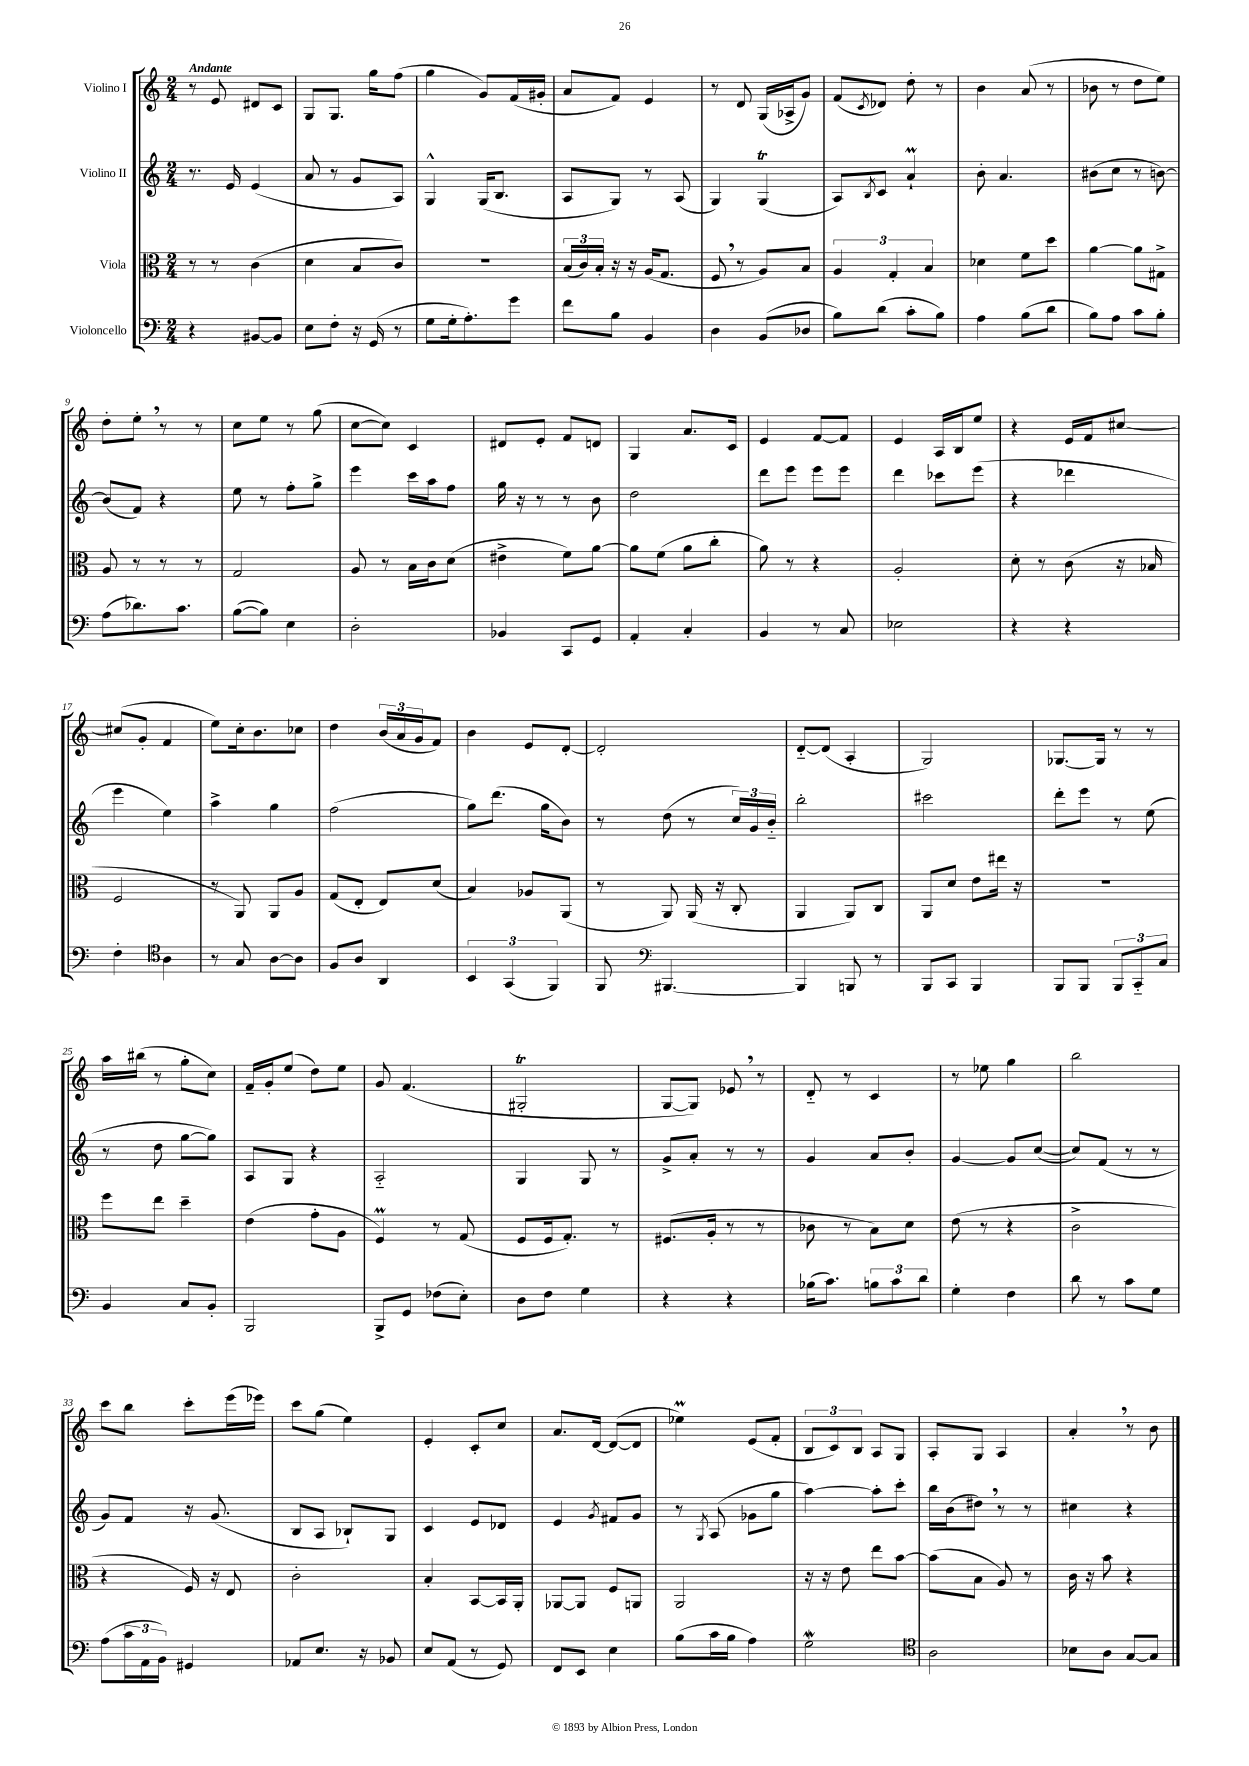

**kern	**kern	**kern	**kern
*part4	*part3	*part2	*part1
*staff4	*staff3	*staff2	*staff1
*I"Violoncello	*I"Viola	*I"Violino II	*I"Violino I
*clefF4	*clefC3	*clefG2	*clefG2
*k[]	*k[]	*k[]	*k[]
*M2/4	*M2/4	*M2/4	*M2/4
=1	=1	=1	=1
!	!	!	!LO:TX:a:B:t=Andante
4r	8r	8.r	8r
.	8r	.	8e/
.	.	16e/	.
[8BB#X/L	(4c\	(4e/	8d#X/L
8BB#/J]	.	.	8c/J
=2	=2	=2	=2
8E\L	4d\	8a/	8G/L
8F'\J	.	8r	8.G/J
16r	8B/L	8g/L	.
(16GG/	.	.	16gg\KL
8r	8c/J)	8A/J)	(8ff\J
=3	=3	=3	=3
8G\L	2r	4G^^/	4gg\
16G'\k	.	.	.
8.A'\)	.	.	.
.	.	(16G/KL	8g/L)
.	.	8.B/J	.
8g\J	.	.	(16f/L
.	.	.	16g#X'/JJ
=4	=4	=4	=4
8f\L	(24B/LL	8A/L	8a/L
.	24c/)	.	.
.	24B'/JJ	.	.
8B\J	16r	8G/J)	8f/J)
.	16r	.	.
4BB/	(16A/KL	8r	4e/
.	8.G/J	.	.
.	.	(8A/	.
=5	=5	=5	=5
4D\	8F,/	4G/)	8r
.	8r	.	8d/
(8BB/L	8A/L)	(4GT/	(16G/LL
.	.	.	16A-X^/J
8D-X/J	8B/J	.	8g/J)
=6	=6	=6	=6
8B\L)	6A/	8A/L)	(8f/L
.	.	8qB/	8qc/
(8d\J	.	8c/J	8d-X/J)
.	6G'/	.	.
8c'\L	.	4aM`/	8dd'\
.	6B/	.	.
8B\J)	.	.	8r
=7	=7	=7	=7
4A\	4d-X\	8b'\	4b\
.	.	4.a/	.
(8B\L	8f\L	.	(8a/
8d\J	8dd\J	.	8r
=8	=8	=8	=8
8B\L)	[4a\	(8b#X\L	8b-X\
8A\J	.	8cc\J	8r
8c\L	8a\L]	8r	8dd\L
8B'\J	8G#X^\J	[8bn\)	8ee\J)
!!LO:LB:g=z
=9	=9	=9	=9
(8A\L	8A/	(8b/L]	8dd'\L
8.d-X\)	8r	8f/J)	8ee',\J
.	8r	4r	8r
8.c\J	.	.	.
.	8r	.	8r
=10	=10	=10	=10
([8B\L	2G/	8ee\	8cc\L
8B\J])	.	8r	8ee\J
4E\	.	8ff'\L	8r
.	.	8gg^\J	(8gg\
=11	=11	=11	=11
2D'\	8A/	4eee\	[8cc\L
.	8r	.	8cc\J])
.	16B\LL	16ccc\LL	4c/
.	16c\J	16aa\J	.
.	(8d\J	8ff\J	.
=12	=12	=12	=12
4BB-X/	4e#X^\	16gg\	8d#X/L
.	.	16r	.
.	.	8r	8e'/J
8CC/L	8f\L)	8r	8f/L
8GG/J	[8a\J	8b\	8dn/J
=13	=13	=13	=13
4AA'/	8a\L]	2dd\	4G/
.	(8f\J	.	.
4C'/	8a\L	.	8.a/L
.	8cc'\J	.	.
.	.	.	16c/Jk
=14	=14	=14	=14
4BB/	8a\)	8ddd\L	4e/
.	8r	8eee\J	.
8r	4r	8eee\L	[8f/L
8C/	.	8eee\J	8f/J]
=15	=15	=15	=15
2E-X\	2A'/	4ddd\	4e/
.	.	8ccc-X\L	16A/LL
.	.	.	16B/J
.	.	(8eee\J	8ee/J
=16	=16	=16	=16
4r	8d'\	4r	4r
.	8r	.	.
4r	(8c\	4ddd-X\	16e/LL
.	.	.	16f/J
.	16r	.	[8cc#X/J
.	16B-X/	.	.
!!LO:LB:g=z
=17	=17	=17	=17
4F'\	2F/	4eee\	(8cc#X/L]
.	.	.	8g'/J
*clefC4	*	*	*
4A\	.	4ee\)	4f/
=18	=18	=18	=18
8r	8r	4aa^\	8ee\L)
8G/	8AA/)	.	16cc'\k
.	.	.	8.b\
[8A\L	8AA/L	4gg\	.
8A\J]	8A/J	.	8cc-X\J
=19	=19	=19	=19
8F/L	(8G/L	(2ff\	4dd\
8A/J	8E'/J	.	.
4AA/	8E/L)	.	(24b/LL
.	.	.	24a/
.	.	.	24g/J
.	(8d/J	.	8f/J)
=20	=20	=20	=20
6BB/	4B/)	8gg\L)	4b\
.	.	(8.ddd\J	.
(6GG/	.	.	.
.	8A-X/L	.	8e/L
.	.	16gg\KL	.
6FF/)	.	.	.
.	(8AA/J	8b\J)	[8d'/J
=21	=21	=21	=21
8FF/	8r	8r	2d'/]
*clefF4	*	*	*
[4.BBB#X/	8AA/)	(8dd\	.
.	(16AA/	8r	.
.	16r	.	.
.	8C'/	24cc/LL)	.
.	.	24g/	.
.	.	24b/JJ	.
=22	=22	=22	=22
4BBB#/]	4AA/	2bb'\	[8d/L
.	.	.	(8d/J]
8BBBn/	8AA/L)	.	4A'/
8r	8C/J	.	.
=23	=23	=23	=23
8BBB/L	8AA/L	2ccc#X\	2G/)
8CC/J	8d/J	.	.
4BBB/	8e\L	.	.
.	16ee#X\Jk	.	.
.	16r	.	.
=24	=24	=24	=24
8BBB/L	2r	8ddd'\L	[8.G-X/L
8BBB/J	.	8eee\J	.
.	.	.	16G-/Jk]
12BBB/L	.	8r	8r
12CC/	.	.	.
.	.	(8ee\	8r
12C/J	.	.	.
!!LO:LB:g=z
=25	=25	=25	=25
4BB/	8ff\L	8r	16aa\LL
.	.	.	(16bb#X\JJ
.	8ee\J	8dd\	8r
8C/L	4dd~\	[8gg\L	8gg'\L
8BB'/J	.	8gg\J])	8cc\J)
=26	=26	=26	=26
2BBB/	(4e\	8A/L	16f~/LL
.	.	.	16g'/J
.	.	8G/J	(8ee/J
.	8g'\L	4r	8dd\L)
.	8A\J	.	8ee\J
=27	=27	=27	=27
8BBB^/L	4FM/)	2A/	8g/
8GG/J	.	.	(4.f/
(8F-X\L	8r	.	.
8E'\J)	(8G/	.	.
=28	=28	=28	=28
8D\L	8F/L	4G/	2G#Xt'/
8F\J	16F/k	.	.
.	8.G'/J)	.	.
4G\	.	8G/	.
.	8r	8r	.
=29	=29	=29	=29
4r	(8.F#X/L	8g^/L	[8G/L
.	.	8a'/J	8G/J])
.	16A'/Jk	.	.
4r	8r	8r	8e-X,/
.	8r	8r	8r
=30	=30	=30	=30
(16B-X\KL	8c-X\	4g/	8d/
8.c\J)	.	.	.
.	8r	.	8r
12Bn\L	8B\L)	8a/L	4c/
12c\	.	.	.
.	8d\J	8b'/J	.
12d\J	.	.	.
=31	=31	=31	=31
4G'\	(8e\	[4g/	8r
.	8r	.	8ee-X\
4F\	4r	8g/L]	4gg\
.	.	([8cc/J	.
=32	=32	=32	=32
8d\	2c^\	8cc/L])	2bb\
8r	.	(8f/J	.
8c\L	.	8r	.
8G\J	.	8r	.
!!LO:LB:g=z
=33	=33	=33	=33
(8A\L	4r	8g/L)	8ccc\L
24c\L	.	8f/J	8bb\J
24AA\	.	.	.
24BB\JJ)	.	.	.
4GG#X/	16F/)	16r	8ccc'\L
.	16r	(8.g/	.
.	8E/	.	(16eee\L
.	.	.	16eee-X\JJ)
=34	=34	=34	=34
8AA-X/L	2c'\	8B/L	8ccc\L
8.E/J	.	8A/J	(8gg\J
.	.	8B-X`/L)	4ee\)
16r	.	.	.
8BB-X/	.	8G/J	.
=35	=35	=35	=35
8E/L	4B'/	4c/	4e'/
(8AA/J	.	.	.
8r	[8BB/L	8e/L	8c'/L
8GG/)	16BB/L]	8d-X/J	8cc/J
.	16AA'/JJ	.	.
=36	=36	=36	=36
8FF/L	[8AA-X/L	4e/	8.a/L
8EE/J	8AA-/J]	.	.
.	.	.	[16d/Jk
.	.	8qg/	.
4E\	8F/L	8f#X/L	(8d/L_
.	8AAn/J	8g/J	8d/J]
=37	=37	=37	=37
(8B\L	2AA/	8r	4ee-XM\)
.	.	8qG/	.
16c\L	.	(8A/	.
16B\JJ	.	.	.
4A\)	.	8g-X\L	(8e/L
.	.	8gg\J	8f'/J
=38	=38	=38	=38
2GW\	16r	[4aa\)	12B/L
.	16r	.	.
.	.	.	12c/)
.	8e\	.	.
.	.	.	12B/J
.	8ee\L	8aa'\L]	8A/L
.	[8b\J	8ccc'\J	8G/J
=39	=39	=39	=39
*clefC4	*	*	*
2A\	(8b\L]	16bb\LL	8A'/L
.	.	(16b\J	.
.	8B\J	8dd#X,\J)	8G/J
.	8A/)	8r	4A/
.	8r	8r	.
=40	=40	=40	=40
8B-X\L	16c\	4cc#X\	4a',/
.	16r	.	.
8A\J	8b\	.	.
[8G/L	4r	4r	8r
8G/J]	.	.	8b\
==	==	==	==
*-	*-	*-	*-
